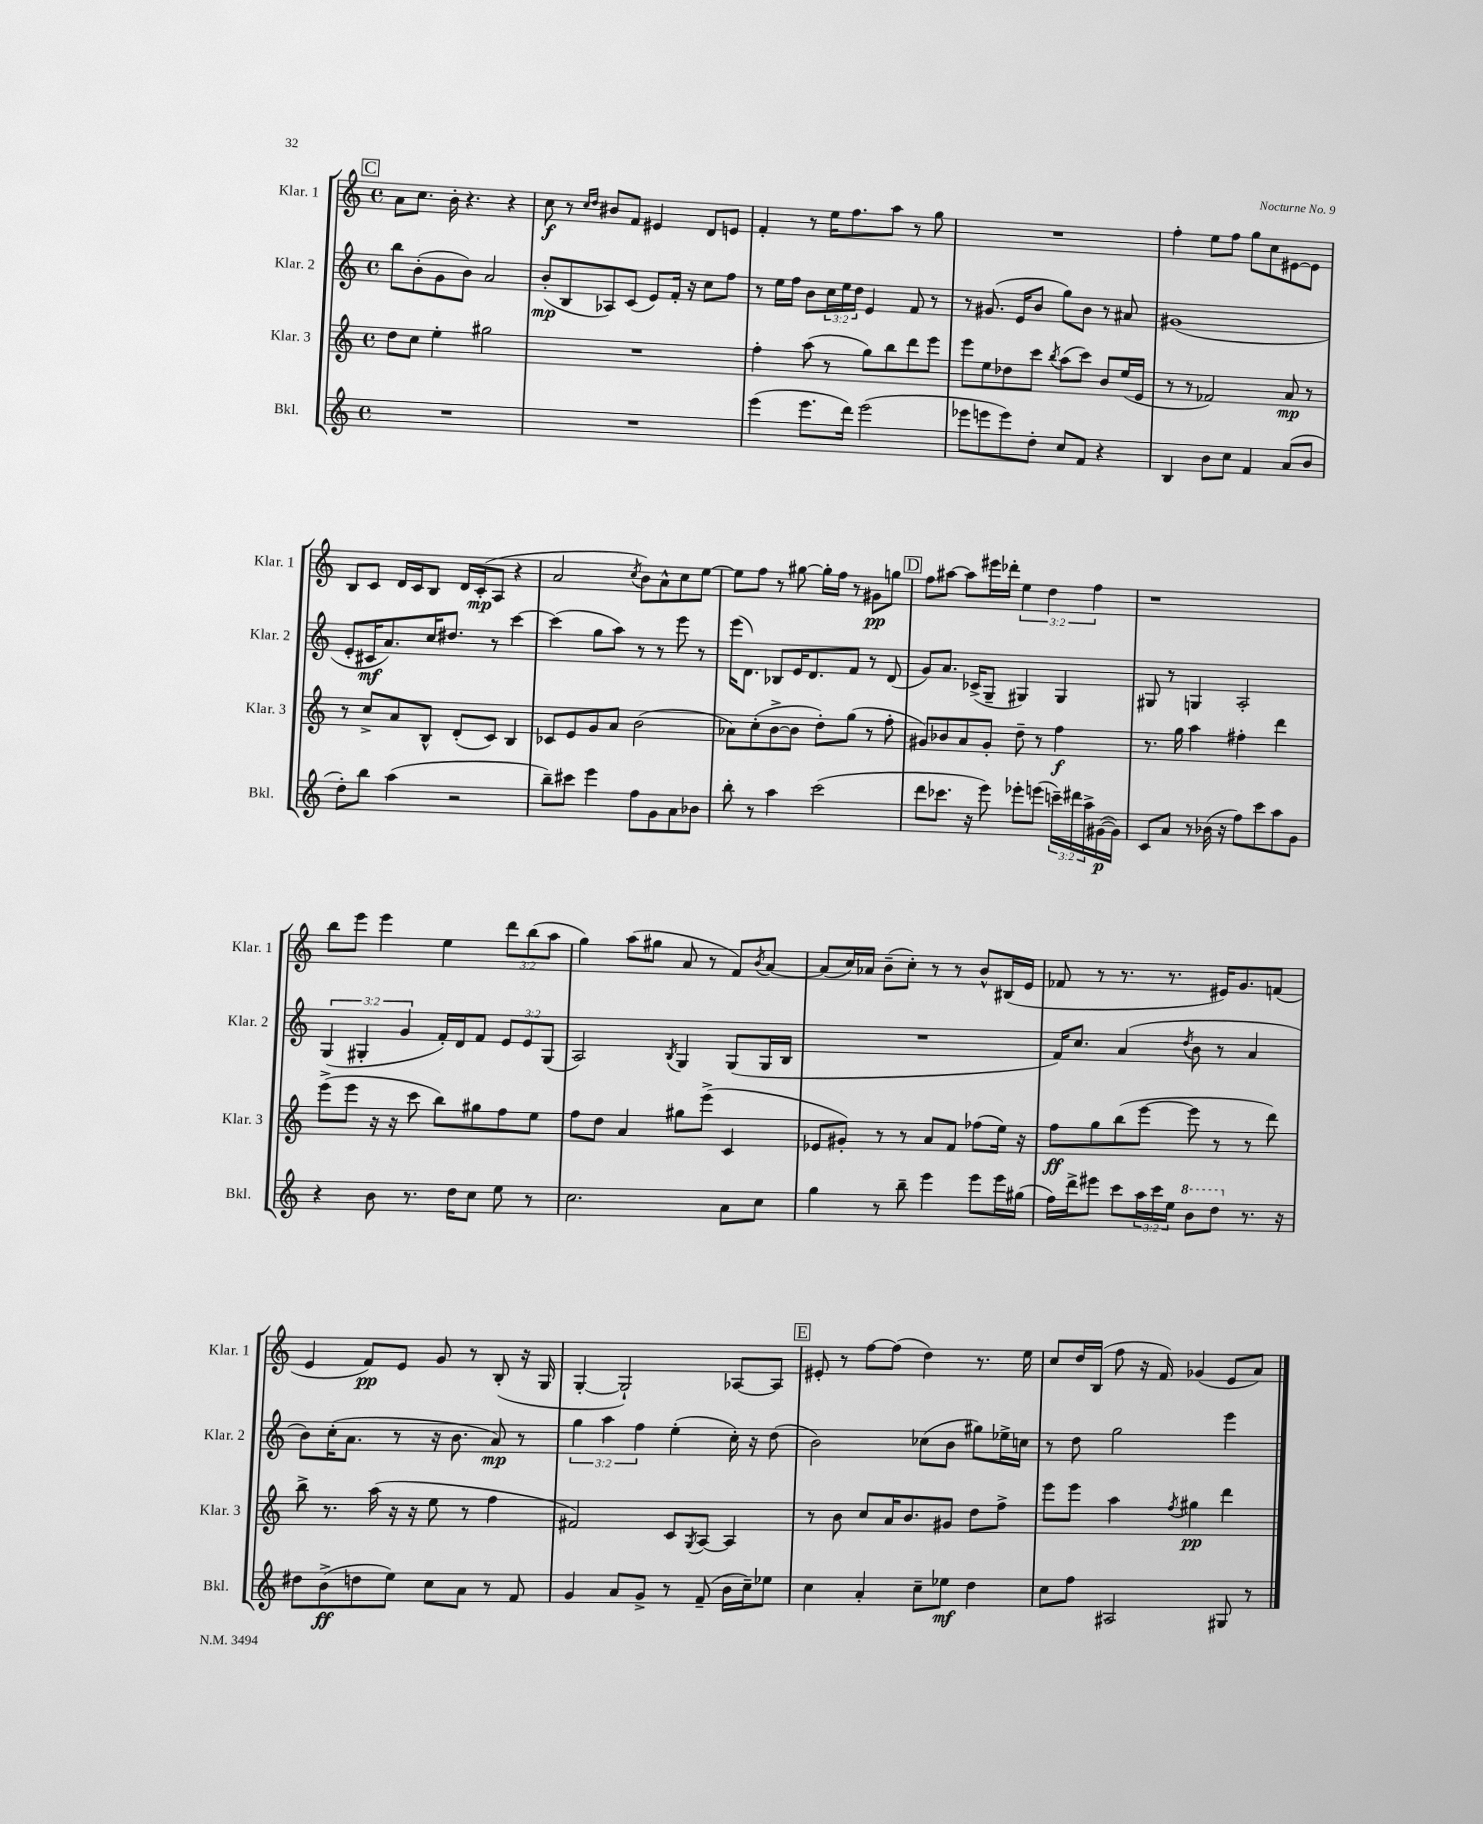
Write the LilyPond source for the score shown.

<<
\new StaffGroup <<
\new Staff = "s0" \with { instrumentName = "Klar. 1" shortInstrumentName = "Klar. 1" } {
    \clef treble \key c \major \defaultTimeSignature \time 4/4 \override Staff.TupletNumber.text = #tuplet-number::calc-fraction-text
    \mark \markup { \box "C" } a'8 c''8. b'16-. r4. r4 |
    c''8\f r8 \grace { c''16 d''16 } bis'8 f'8 eis'4 d'8 e'8 |
    f'4-. r8 e''16 f''8. a''8 r8 g''8 |
    R1 |
    f''4-. e''8 f''8 g''8 c''8 eis'8~ eis'8 |
    b8 c'8 d'16 c'16 b8 d'16 c'16-.\mp( a8 r4 |
    a'2 \acciaccatura { c''8 } b'8) a'8-^ c''8 e''8~ |
    e''8 f''8 r8 gis''8~ gis''16-. f''16 r8 gis'8\pp g''8 |
    \mark \markup { \box "D" } f''8 ais''8~ ais''8 eis'''16 des'''16-. \tuplet 3/2 { e''4 d''4 f''4 } |
    r1 |
    b''8 e'''8 e'''4 e''4 \tuplet 3/2 { d'''8 b''8( a''8 } |
    g''4) a''8( gis''8 a'8 r8 f'8) \acciaccatura { b'8 } a'8~ |
    a'8( c''16) aes'16 b'8--( c''8-.) r8 r8 b'8-^ bis16( e'16 |
    fes'8 r8 r8. r8. eis'16) g'8. f'8( |
    e'4 f'8\pp) e'8 g'8 r8 b8-.( r16 g16 |
    g4~-. g2-!) aes8~ aes8 |
    \mark \markup { \box "E" } eis'8-. r8 f''8~ f''8( d''4) r8. e''16 |
    c''8 d''16 b16( f''8 r16 f'16) ges'4( e'8 a'8) \bar "|." |
}
\new Staff = "s1" \with { instrumentName = "Klar. 2" shortInstrumentName = "Klar. 2" } {
    \clef treble \key c \major \defaultTimeSignature \time 4/4 \override Staff.TupletNumber.text = #tuplet-number::calc-fraction-text
    \mark \markup { \box "C" } b''8 b'8-.( g'8 b'8) a'2 |
    b'8-.\mp( b8 aes8) c'8( e'8) f'16-. r16 c''8 f''8 |
    r8 e''16 f''16 b'8 \tuplet 3/2 { c''16 e''16 d''16 } e'4 f'8 r8 |
    r8 gis'8.( e'16 b'8 g''8) b'8 r8 ais'8 |
    gis'1( |
    e'8-. cis'16\mf a'8.) c''16 dis''8. r8 c'''4~ |
    c'''4( g''8 a''8) r8 r8 e'''8 r8 |
    e'''16( d'8.) bes8 e'16 d'8. f'8 r8 d'8( |
    \mark \markup { \box "D" } g'8) a'8. ces'16->( g8-- gis4) gis4 |
    gis8 r8 g4 a2-. |
    \tuplet 3/2 { g4( gis4-. g'4 } f'16-.) d'16 f'8 \tuplet 3/2 { e'8 e'8 gis8( } |
    a2) \acciaccatura { b8 } g4 g8( g16 b16 |
    R1 |
    f'16) c''8. a'4( \acciaccatura { d''8 } b'8 r8 a'4 |
    b'8) c''16-.( a'8. r8 r16 b'8. a'8\mp) r8 |
    \tuplet 3/2 { g''4 a''4 f''4 } e''4-.( c''16-.) r16 d''8( |
    \mark \markup { \box "E" } b'2) ces''8( b'8 gis''8) ees''16-> c''16 |
    r8 d''8 g''2 e'''4 \bar "|." |
}
\new Staff = "s2" \with { instrumentName = "Klar. 3" shortInstrumentName = "Klar. 3" } {
    \clef treble \key c \major \defaultTimeSignature \time 4/4
    \mark \markup { \box "C" } d''8 c''8 e''4-. gis''2 |
    R1 |
    f''4-. a''8( r8 g''8) b''8 d'''8 e'''8 |
    e'''8 e''8 des''8 c'''8 \acciaccatura { b''8 } a''8( c'''8) b'8 e''16( e'16 |
    r8 r8 fes'2) a'8\mp r8 |
    r8 c''8-> a'8 b8-^ d'8-.( c'8) b4 |
    ces'8 e'8 g'8 a'8 b'2( |
    aes'8) c''8-.( b'8~-> b'8 d''8-.) g''8( r8 f''8-. |
    \mark \markup { \box "D" } gis'8) bes'8 a'8 gis'8-. d''8-- r8 f''4\f |
    r8. g''16 a''4 fis''4-. d'''4 |
    e'''8->( e'''8 r16 r16 c'''8 b''8) gis''8 f''8 e''8 |
    f''8 d''8 a'4 gis''8 e'''8->( c'4 |
    ees'8 gis'8-.) r8 r8 a'8 f'8 fes''8( e''16) r16 |
    f''8\ff g''8 b''8( e'''8~ e'''8 r8 r8 d'''8) |
    b''8-> r8. a''16( r16 r16 e''8 r8 f''4 |
    fis'2) c'8 \acciaccatura { g8 } a8~ a4 |
    \mark \markup { \box "E" } r8 b'8 c''8 a'16 b'8. gis'8 d''8 f''8-> |
    e'''8 e'''8 a''4 \acciaccatura { f''8 } gis''4\pp d'''4 \bar "|." |
}
\new Staff = "s3" \with { instrumentName = "Bkl." shortInstrumentName = "Bkl." } {
    \clef treble \key c \major \defaultTimeSignature \time 4/4 \override Staff.TupletNumber.text = #tuplet-number::calc-fraction-text
    \mark \markup { \box "C" } R1 |
    R1 |
    e'''4( e'''8. d'''16) e'''2( |
    ees'''8 e'''8 e'''8) d''8-. c''8 f'8 r4 |
    b4 b'8 c''8 f'4 a'8( b'8 |
    d''8-.) b''8 a''4( r2 |
    b''8--) cis'''8 e'''4 f''8 g'8 a'8 bes'8 |
    b''8-. r8 a''4 c'''2( |
    \mark \markup { \box "D" } d'''8 ces'''8. r16 e'''8) ees'''8-. e'''8( \tuplet 3/2 { c'''16--) dis'''16 a''16-> } gis'16~\p( gis'16) |
    c'8 a'8 r8 bes'16( r16 f''8) c'''8 a''8 g'8 |
    r4 b'8 r8. d''16 c''8 e''8 r8 |
    c''2. a'8 c''8 |
    g''4 r8 b''8-- e'''4 e'''8 e'''16 gis''16( |
    f''16) d'''16-> eis'''8 c'''8 \tuplet 3/2 { a''16 c'''16 e''16 } \ottava #1 b''8 d'''8 \ottava #0 r8. r16 |
    dis''8 b'8->\ff( d''8 e''8) c''8 a'8 r8 f'8 |
    g'4 a'8 g'8-> r8 f'8--( b'16 c''16--) ees''8 |
    \mark \markup { \box "E" } c''4 a'4-. c''8-- ees''8\mf d''4 |
    c''8 f''8 ais2 gis8 r8 \bar "|." |
}
>>
>>
\layout { \context { \Score \remove "Bar_number_engraver" } }
